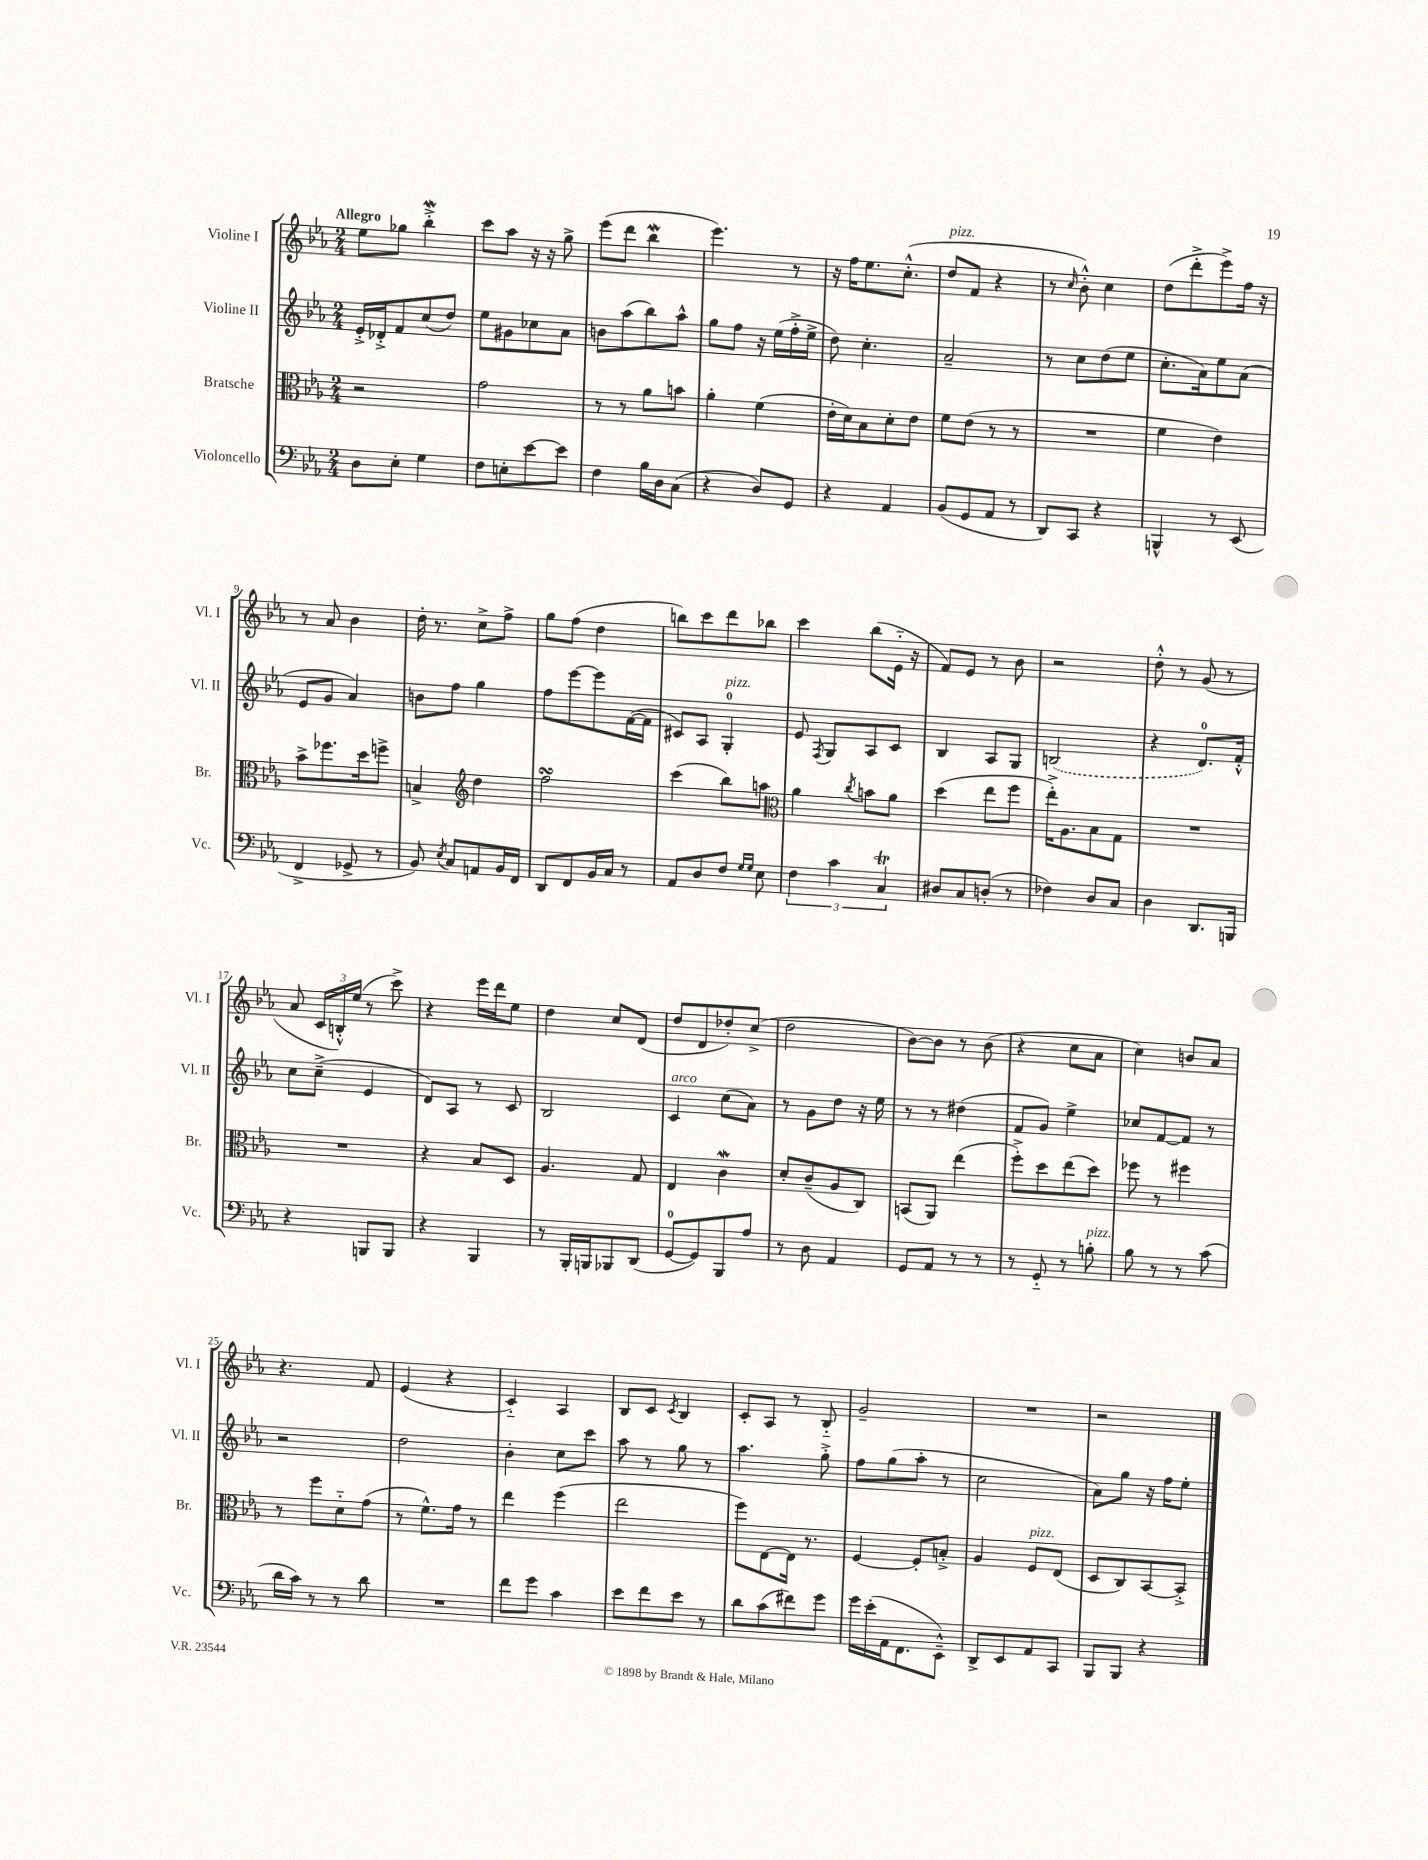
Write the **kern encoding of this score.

**kern	**kern	**kern	**kern
*staff4	*staff3	*staff2	*staff1
*clefF4	*clefC3	*clefG2	*clefG2
*k[b-e-a-]	*k[b-e-a-]	*k[b-e-a-]	*k[b-e-a-]
*M2/4	*M2/4	*M2/4	*M2/4
8D\L	2r	16e-'^/LL	8ee-\L
.	.	16d-'^/J	.
8E-'\J	.	8f/	8gg-\J
4G\	.	(8cc/	4bb-'^\
.	.	8dd/J)	.
=	=	=	=
8F\L	2g\	8ee-\L	8ccc\L
8E'\	.	8g#\	8aa-\J
[8e-\	.	8cc-\	16r
.	.	.	16r
8e-\]J	.	8a-\J	8gg^\
=	=	=	=
4F\	8r	8b\L	(8eee-\L
.	8r	(8aa-\	8ddd\J
16B-\LL	8a-\L	8bb-\)	4bb-\
16D\J	.	.	.
(8C\J	8b\J	8aa-^^\J	.
=	=	=	=
4r	4a-'\	8gg\L	4.eee-\)
.	.	8ff\J	.
8D/L)	(4f\	16r	.
.	.	(16ee-\LL	.
8GG/J	.	16ff'^\	8r
.	.	16ee-^\JJ	.
=	=	=	=
4r	16e-'\LL	8dd\)	16r
.	16d\J)	.	16ff\LK
.	8B-\	4.cc'\	8.ee-\
4AA-/	8d'\	.	.
.	.	.	(8.cc'^^\J
.	8e-\J	.	.
=	=	=	=
(8BB-/L	8f\L	2a-~/	8dd/L
8GG/	(8e-\J	.	8f/J
8AA-/J	8r	.	4r
8r	8r	.	.
=	=	=	=
8DD/L)	2r	8r	8r
.	.	.	16qqcc/
8CC/J	.	8cc\L	8b-'^^\)
4r	.	(8dd\	4cc\
.	.	8ee-\J	.
=	=	=	=
4BBB^^/	4f\	8.cc'\L	(8dd\L
.	.	.	8ddd'^\
.	.	16a-\k)	.
8r	4e-\)	8ee-\	8eee-^\)
(8EE-/	.	(8a-\J	16ff\Jk
.	.	.	16r
=	=	=	=
4FF^/	8b-^\L	8e-/L	8r
.	8.ff-\	8g/J	8a-/
8GG-^/	.	4a-/)	4b-\
.	16dd\k	.	.
8r	8ff^\J	.	.
=	=	=	=
8BB-/)	4B^/	8b\L	16dd'\
.	.	.	8.r
8qE-/	.	.	.
8C/L	.	8ff\J	.
*	*clefG2	*	*
8AA/	4dd\	4gg\	8cc^\L
16BB-/L	.	.	8ff^\J
16FF/JJ	.	.	.
=	=	=	=
8DD/L	2ff\	8ff\L	8gg\L
8FF/	.	[8eee-\	(8ff\J
16BB-/L	.	8eee-\]	4dd\
16C/JJ	.	.	.
8r	.	([16f\L	.
.	.	16f\]JJ	.
=	=	=	=
8AA-/L	(4ccc\	8c#/L)	8bb\L)
8D/	.	8A-/J	8ccc\
8F/J	8bb-\L)	4G'/	8ddd\
16qqG/LL	.	.	.
16qqG/JJ	.	.	.
8E-\	8aa\J	.	8bb-\J
=	=	=	=
*	*clefC3	*	*
6F\	4a-\	8e-/	4ccc\
.	.	8qF/	.
.	.	8G/L	.
6c\	.	.	.
.	8qcc/	.	.
.	8b\L	8A-/	(8bb-\L
6C/	.	.	.
.	8a-\J	8c/J	16e-'~\Jk
.	.	.	16r
=	=	=	=
8D#/L	(4dd\	4B-/	8f/L)
8C/	.	.	8e-/J
(8D'/J	8ee-\L	8A-/L	8r
8r	8ff\J	8G/J	8b-\
=	=	=	=
4F-\)	16ee-'^\LK)	(2B/	2r
.	8.A-\	.	.
8D/L	8B-\	.	.
8C/J	8G\J	.	.
=	=	=	=
4D\	2r	4r	8dd'^^\
.	.	.	8r
8.DD/L	.	8.d/L)	(8g/
.	.	.	8r
16BBB/Jk	.	16f'^^/Jk	.
=	=	=	=
4r	2r	8cc\L	8a-/
.	.	(8cc~^\J	24c/LL
.	.	.	24B'^^/)
.	.	.	(24ee-/JJ
8BBB/L	.	4e-/	8r
8BBB/J	.	.	8ccc^\)
=	=	=	=
4r	4r	8d/L)	4r
.	.	8A-/J	.
4BBB-/	8B-/L	8r	16eee-\LL
.	.	.	16ddd\J
.	8D/J	8c/	8ee-\J
=	=	=	=
8r	4.A-/	2B-/	4dd\
16BBB-'/LL	.	.	.
16BBB/J	.	.	.
8BBB-/	.	.	8cc/L
(8DD/J	8G/	.	(8d/J
=	=	=	=
[8GG/L	4E-/	4c/	8dd/L
8GG/])	.	.	8d/
8BBB-/	4c\	(8cc\L	8dd-'/)
8A-/J	.	8a-\J)	(8cc^/J
=	=	=	=
8r	8d'/L	8r	2dd\
8D\	(8c~/	8g\L	.
4AA-/	8A-/	8dd\J	.
.	8C/J)	16r	.
.	.	16ee-\	.
=	=	=	=
8GG/L	(8BB/L	8r	[8b-\L)
8AA-/J	8AA-/J)	8r	8b-\]J
8r	(4ee-\	(4dd#\	8r
8r	.	.	(8b-\
=	=	=	=
8r	8ff'^\L)	8f/L	4r
8GG'~/	8dd\	8g/J)	.
8r	(8ee-\	4ee-^\	8cc\L
8B'\	8dd\J)	.	8a-\J
=	=	=	=
8B-\	8ff-\	8cc-/L	4cc\)
8r	8r	[8f/	.
8r	4ff#\	8f/]J	8b/L
(8c\	.	8r	8a-/J
=	=	=	=
16d\LL	8r	2r	4.r
16c\JJ)	.	.	.
8r	8ff\L	.	.
8r	8d'~\	.	.
8d\	(8g\J	.	8f/
=	=	=	=
2r	8r	2dd\	(4e-/
.	8.f^^\L)	.	.
.	.	.	4r
.	16g\Jk	.	.
.	8r	.	.
=	=	=	=
8f\L	4ee-\	4b-'\	4c'~/)
8g\J	.	.	.
4c\	(4ff\	8cc\L	4A-/
.	.	8ccc\J	.
=	=	=	=
8e-\L	2ee-\	8aa-\	8B-/L
8f\	.	8r	8c/J
.	.	.	8qc/
8e-\J	.	8gg\	4B-/
8r	.	8r	.
=	=	=	=
8d\L	8ff\L)	4.aa-\	8c'/L
(8c\	[8E-\	.	8A-/J
8f#\)	16E-\]Jk	.	8r
.	8.r	.	.
8g\J	.	8gg'^\	8B-'~/
=	=	=	=
16g\LL	[4F/	8ff\L	2g~/
(16e-'\	.	.	.
16AA-\J	.	(8gg\	.
8.FF\	.	.	.
.	8F'/]L	8aa-'\J	.
8EE-~^^\J)	8B'^/J	8r	.
=	=	=	=
8DD^/L	4A-/	2cc\	2r
8EE-/	.	.	.
8AA-/	8F/L	.	.
8CC/J	(8E-/J	.	.
=	=	=	=
8BBB-/L	8D/L	8a-\L)	2r
8BBB-/J	8C/)	8gg\J	.
4r	[8BB-/	16r	.
.	.	16ff\LK	.
.	8BB-'^/]J	8ee-'\J	.
==	==	==	==
*-	*-	*-	*-
